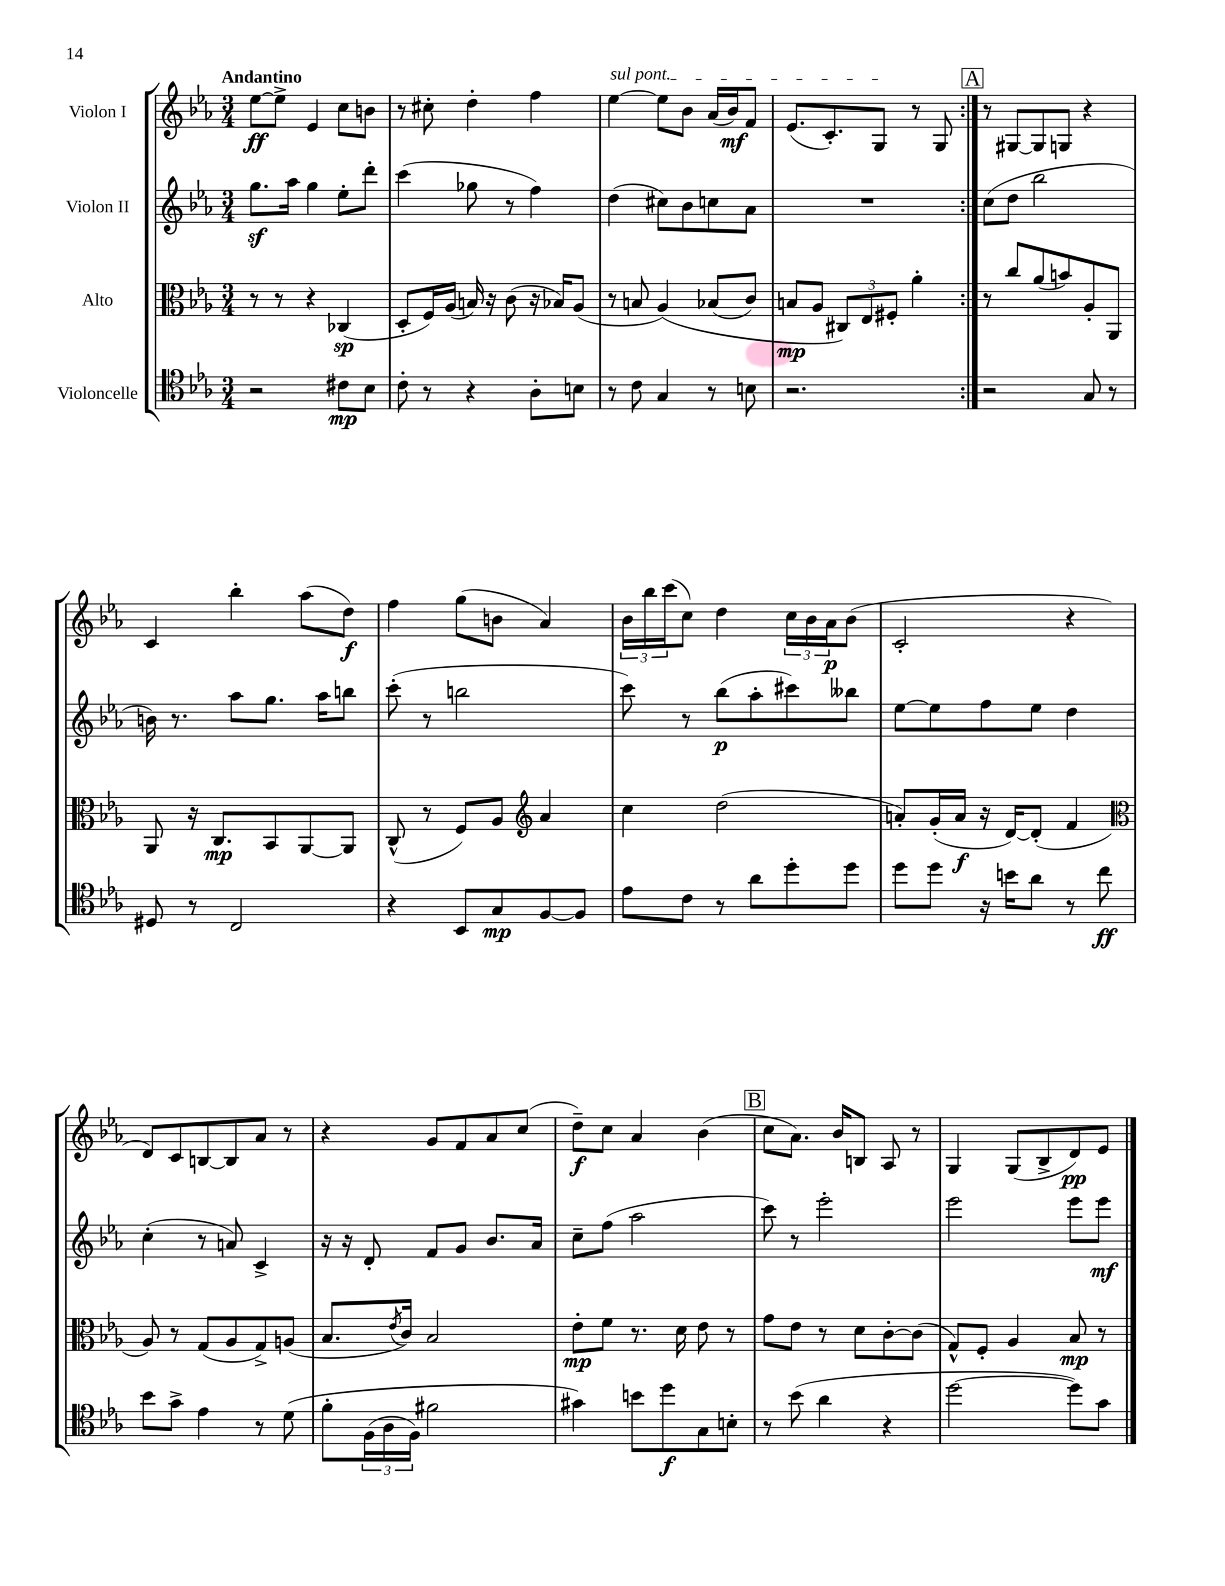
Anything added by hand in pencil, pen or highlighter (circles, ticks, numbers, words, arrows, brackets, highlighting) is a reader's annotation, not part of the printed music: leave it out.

**kern	**dynam	**kern	**dynam	**kern	**dynam	**kern	**dynam
*part4	*part4	*part3	*part3	*part2	*part2	*part1	*part1
*staff4	*staff4	*staff3	*staff3	*staff2	*staff2	*staff1	*staff1
*I"Violoncelle	*	*I"Alto	*	*I"Violon II	*	*I"Violon I	*
*clefC4	*	*clefC3	*	*clefG2	*	*clefG2	*
*k[b-e-a-]	*	*k[b-e-a-]	*	*k[b-e-a-]	*	*k[b-e-a-]	*
*M3/4	*	*M3/4	*	*M3/4	*	*M3/4	*
=1	=1	=1	=1	=1	=1	=1	=1
!	!	!	!	!	!	!LO:TX:a:B:t=Andantino	!
2r	.	8r	.	8.ggz\L	.	[8ee-\L	ff
.	.	8r	.	.	.	8ee-^\J]	.
.	.	.	.	16aa-\Jk	.	.	.
.	.	4r	.	4gg\	.	4e-/	.
8c#X\L	mp	(4C-X/	sp	8ee-'\L	.	8cc\L	.
8B-\J	.	.	.	8ddd'\J	.	8bn\J	.
=2	=2	=2	=2	=2	=2	=2	=2
8c'\	.	8D'/L	.	(4ccc\	.	8r	.
8r	.	16F/L)	.	.	.	8cc#X'\	.
.	.	(16A-/JJ	.	.	.	.	.
4r	.	16Bn/)	.	8gg-X\	.	4dd'\	.
.	.	16r	.	.	.	.	.
.	.	(8c\	.	8r	.	.	.
8A-'\L	.	16r	.	4ff\)	.	4ff\	.
.	.	16B-X/KL)	.	.	.	.	.
8Bn\J	.	(8A-/J	.	.	.	.	.
=3	=3	=3	=3	=3	=3	=3	=3
!	!	!	!	!	!	!LO:TX:a:i:t=sul pont.	!
8r	.	8r	.	(4dd\	.	[4ee-\	.
8c\	.	8Bn/	.	.	.	.	.
4G/	.	(4A-/)	.	8cc#X\L)	.	8ee-\L]	.
.	.	.	.	8b-\	.	8b-\J	.
8r	.	(8B-X/L	.	8ccn\	.	(16a-/LL	.
.	.	.	.	.	.	16b-/J)	mf
8Bn\	.	8c/J)	.	8a-\J	.	8f/J	.
=4	=4	=4	=4	=4	=4	=4	=4
2.r	.	8Bn/L	mp	2.r	.	(8.e-/L	.
.	.	8A-/J	.	.	.	.	.
.	.	.	.	.	.	8.c'/)	.
.	.	12C#X/L)	.	.	.	.	.
.	.	12E-/	.	.	.	.	.
.	.	.	.	.	.	8G/J	.
.	.	12F#X'/J	.	.	.	.	.
.	.	4a-'\	.	.	.	8r	.
.	.	.	.	.	.	8G/	.
!!LO:REH:place=s1:t=A
=5:|!	=5:|!	=5:|!	=5:|!	=5:|!	=5:|!	=5:|!	=5:|!
2r	.	8r	.	(8cc\L	.	8r	.
.	.	8cc/L	.	8dd\J	.	[8G#X/L	.
.	.	(8a-/	.	2bb-\	.	8G#/]	.
.	.	8bn/)	.	.	.	8Gn/J	.
8G/	.	8A-'/	.	.	.	4r	.
8r	.	8AA-/J	.	.	.	.	.
!!LO:LB:g=z
=6	=6	=6	=6	=6	=6	=6	=6
8D#X/	.	8AA-/	.	16bn\)	.	4c/	.
.	.	.	.	8.r	.	.	.
8r	.	16r	.	.	.	.	.
.	.	8.C/L	mp	.	.	.	.
2C/	.	.	.	8aa-\L	.	4bb-'\	.
.	.	8BB-/	.	8.gg\J	.	.	.
.	.	[8AA-/	.	.	.	(8aa-\L	.
.	.	.	.	16aa-\KL	.	.	.
.	.	8AA-/J]	.	8bbn\J	.	8dd\J)	f
=7	=7	=7	=7	=7	=7	=7	=7
4r	.	(8C^^/	.	(8ccc'\	.	4ff\	.
.	.	8r	.	8r	.	.	.
8BB-/L	.	8F/L)	.	2bbn\	.	(8gg\L	.
8G/	mp	8A-/J	.	.	.	8bn\J	.
*	*	*clefG2	*	*	*	*	*
[8F/	.	4a-/	.	.	.	4a-/)	.
8F/J]	.	.	.	.	.	.	.
=8	=8	=8	=8	=8	=8	=8	=8
8e-\L	.	4cc\	.	8ccc\)	.	24b-\LL	.
.	.	.	.	.	.	24bb-\	.
.	.	.	.	.	.	(24ccc\J	.
8c\J	.	.	.	8r	.	8cc\J)	.
8r	.	(2dd\	.	(8bb-\L	p	4dd\	.
8a-\L	.	.	.	8aa-'\	.	.	.
8dd'\	.	.	.	8ccc#X\)	.	24cc\LL	.
.	.	.	.	.	.	24b-\	.
.	.	.	.	.	.	24a-\J	p
8dd\J	.	.	.	8bb--X\J	.	(8b-\J	.
=9	=9	=9	=9	=9	=9	=9	=9
8dd\L	.	8an'/L)	.	[8ee-\L	.	2c'/	.
8dd\J	.	(16g'/L	.	8ee-\]	.	.	.
.	.	16a/JJ	f	.	.	.	.
16r	.	16r	.	8ff\	.	.	.
16bn\KL	.	[16d/KL)	.	.	.	.	.
8a-\J	.	(8d'/J]	.	8ee-\J	.	.	.
8r	.	4f/	.	4dd\	.	4r	.
8cc\	ff	.	.	.	.	.	.
!!LO:LB:g=z
=10	=10	=10	=10	=10	=10	=10	=10
*	*	*clefC3	*	*	*	*	*
8b-\L	.	8A-/)	.	(4cc'\	.	8d/L)	.
8g^\J	.	8r	.	.	.	8c/	.
4e-\	.	(8G/L	.	8r	.	[8Bn/	.
.	.	8A-/	.	8an/)	.	8B/]	.
8r	.	8G^/)	.	4c^/	.	8a-/J	.
(8d\	.	(8An/J	.	.	.	8r	.
=11	=11	=11	=11	=11	=11	=11	=11
8f'\L	.	8.B-/L	.	16r	.	4r	.
.	.	.	.	16r	.	.	.
(24F\L	.	.	.	8d'/	.	.	.
24A-\	.	.	.	.	.	.	.
.	.	8qe-/	.	.	.	.	.
.	.	16c/Jk)	.	.	.	.	.
24F\JJ)	.	.	.	.	.	.	.
2f#X\	.	2B-/	.	8f/L	.	8g/L	.
.	.	.	.	8g/J	.	8f/	.
.	.	.	.	8.b-/L	.	8a-/	.
.	.	.	.	.	.	(8cc/J	.
.	.	.	.	16a-/Jk	.	.	.
=12	=12	=12	=12	=12	=12	=12	=12
4g#X\)	.	8e-'\L	mp	8cc~\L	.	8dd~\L)	f
.	.	8f\J	.	(8ff\J	.	8cc\J	.
8bn\L	.	8.r	.	2aa-\	.	4a-/	.
8dd\	f	.	.	.	.	.	.
.	.	16d\	.	.	.	.	.
8G\	.	8e-\	.	.	.	(4b-\	.
8Bn'\J	.	8r	.	.	.	.	.
!!LO:REH:place=s1:t=B
=13	=13	=13	=13	=13	=13	=13	=13
8r	.	8g\L	.	8ccc\)	.	8cc\L	.
(8b-\	.	8e-\J	.	8r	.	8.a-\J)	.
4a-\	.	8r	.	2eee-'\	.	.	.
.	.	.	.	.	.	16b-/KL	.
.	.	8d\L	.	.	.	8Bn/J	.
4r	.	[8c'\	.	.	.	8A-/	.
.	.	(8c\J]	.	.	.	8r	.
=14	=14	=14	=14	=14	=14	=14	=14
[2dd\	.	8G^^/L)	.	2eee-\	.	4G/	.
.	.	8F'/J	.	.	.	.	.
.	.	4A-/	.	.	.	(8G/L	.
.	.	.	.	.	.	8B-^/	.
8dd\L])	.	8B-/	mp	8eee-\L	.	8d/)	pp
8g\J	.	8r	.	8eee-\J	mf	8e-/J	.
==	==	==	==	==	==	==	==
*-	*-	*-	*-	*-	*-	*-	*-
